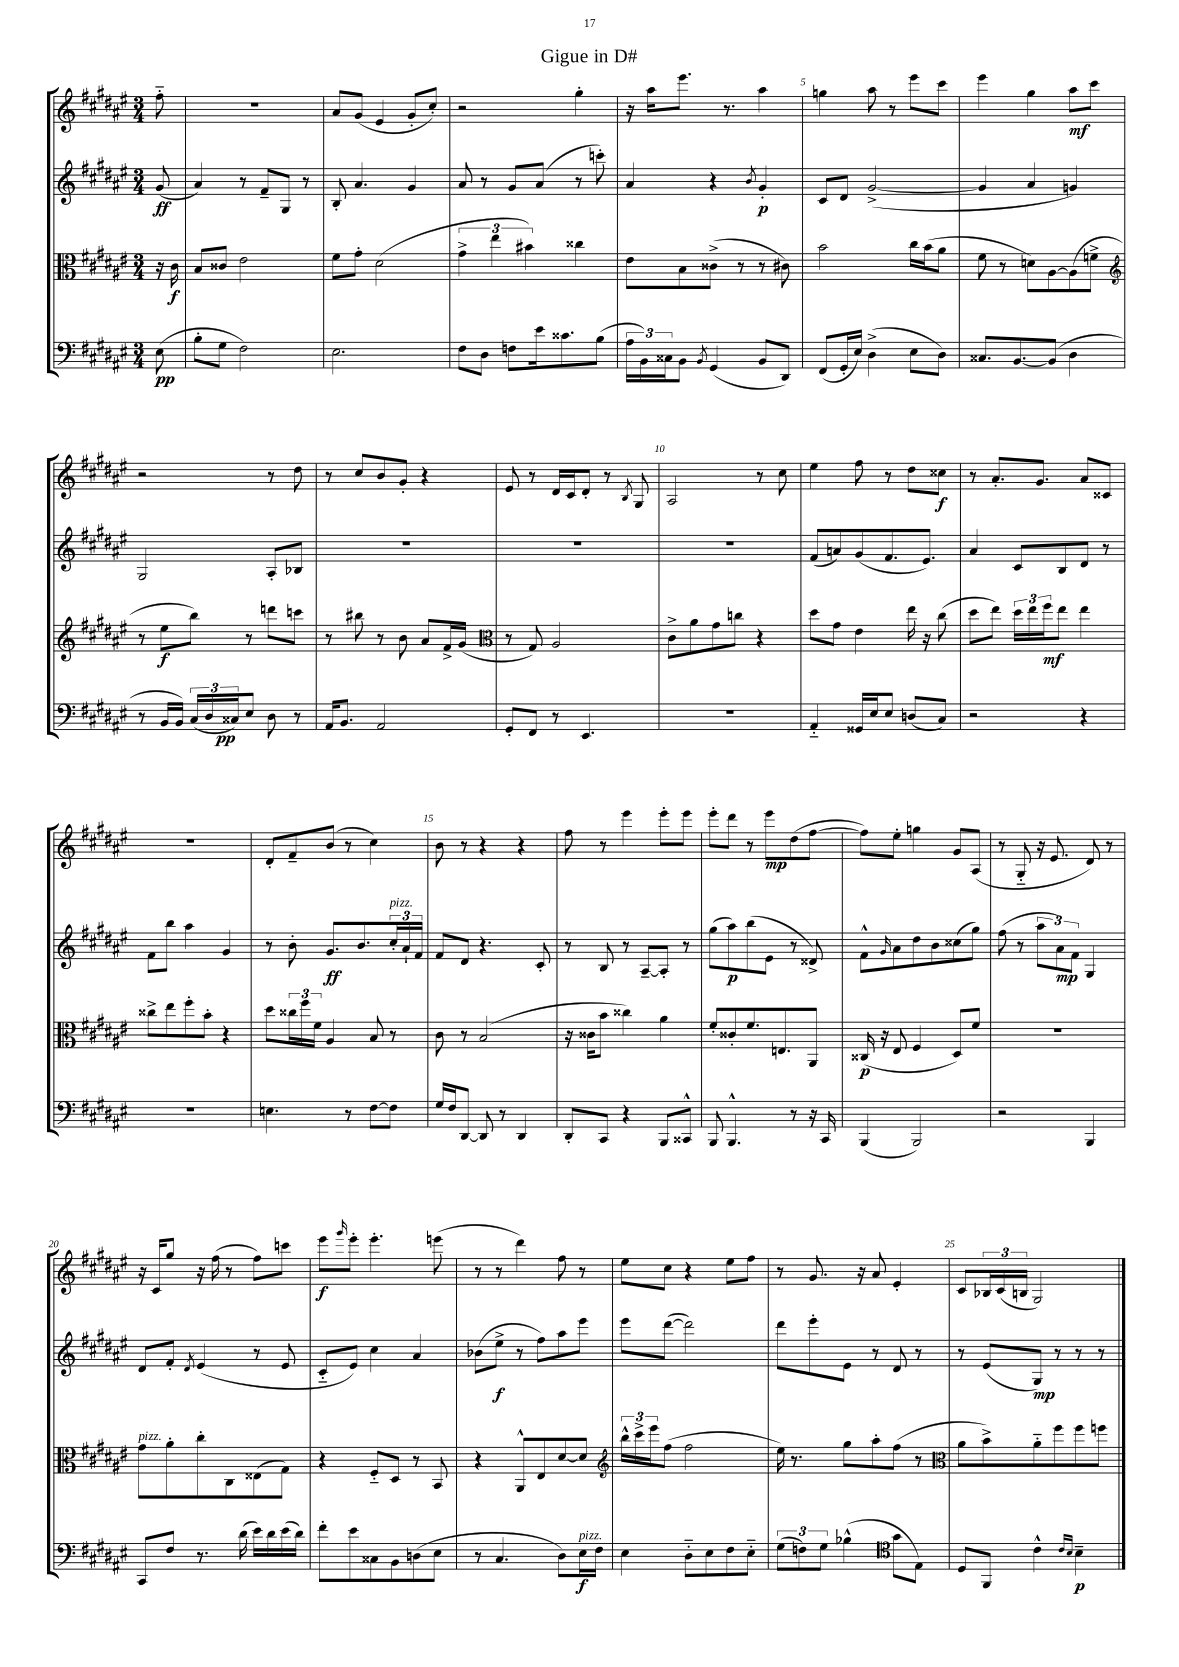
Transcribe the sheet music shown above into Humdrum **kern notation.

**kern	**kern	**kern	**kern
*staff4	*staff3	*staff2	*staff1
*clefF4	*clefC3	*clefG2	*clefG2
*k[f#c#g#d#a#e#]	*k[f#c#g#d#a#e#]	*k[f#c#g#d#a#e#]	*k[f#c#g#d#a#e#]
*M3/4	*M3/4	*M3/4	*M3/4
(8E#	16r	(8g#	8ff#'~
.	16c#	.	.
=	=	=	=
8B'	8B	4a#)	2.r
8G#	8c##	.	.
2F#)	2e#	8r	.
.	.	8f#~	.
.	.	8G#	.
.	.	8r	.
=	=	=	=
2.E#	8f#	8B'	8a#
.	8g#'	4.a#	(8g#
.	(2d#	.	4e#
.	.	4g#	8g#'
.	.	.	8cc#')
=	=	=	=
8F#	6g#^	8a#	2r
8D#	.	8r	.
.	6ee#	.	.
8F	.	8g#	.
.	6b#)	.	.
16e#	.	(8a#	.
8.c##	.	.	.
.	4cc##	8r	4gg#'
(8B	.	8ccc')	.
=	=	=	=
24A#	8e#	4a#	16r
24BB)	.	.	.
.	.	.	16aa#
24C##	.	.	.
8BB	8B	.	8.eee#
8qBB	.	.	.
(4GG#	(8c##^	4r	.
.	.	.	8.r
.	8r	.	.
.	.	8qb	.
8BB	8r	4g#'	4aa#
8DD#)	8c#)	.	.
=	=	=	=
(8FF#	2b	8c#	4gg
16GG#'	.	8d#	.
16E#)	.	.	.
(4D#^	.	([2g#^	8aa#
.	.	.	8r
8E#	16cc#	.	8eee#
.	(16b	.	.
8D#)	8a#	.	8ccc#
=	=	=	=
8.C##	8f#	4g#]	4eee#
.	8r	.	.
[8.BB	.	.	.
.	8d)	4a#	4gg#
(8BB]	[8A#	.	.
4D#	(8A#]	4g)	8aa#
.	8f^	.	8ccc#
=	=	=	=
*	*clefG2	*	*
8r	8r	2G#	2r
16BB	8ee#	.	.
16BB)	.	.	.
(24C#	8bb)	.	.
24D#	.	.	.
24C##)	.	.	.
8E#	8r	.	.
8D#	8ddd	8A#'	8r
8r	8ccc	8B-	8dd#
=	=	=	=
16AA#	8r	2.r	8r
8.BB	.	.	.
.	8bb#	.	8cc#
2AA#	8r	.	8b
.	8b	.	8g#'
.	8a#	.	4r
.	16f#^	.	.
.	(16g#	.	.
=	=	=	=
*	*clefC3	*	*
8GG#'	8r	2.r	8e#
8FF#	8G#)	.	8r
8r	2A#	.	16d#
.	.	.	16c#
4.EE#	.	.	8d#'
.	.	.	8r
.	.	.	8qB
.	.	.	8G#
=	=	=	=
2.r	8c#^	2.r	2A#
.	8a#	.	.
.	8g#	.	.
.	8cc	.	.
.	4r	.	8r
.	.	.	8cc#
=	=	=	=
4AA#'~	8dd#	(8f#	4ee#
.	8g#	8a)	.
16GG##	4e#	(8g#	8ff#
16E#	.	.	.
8E#	.	8.f#	8r
(8D	16ee#	.	8dd#
.	16r	8.e#)	.
8C#)	(8cc#	.	8cc##
=	=	=	=
2r	8dd#	4a#	8r
.	8ee#)	.	8.a#'
.	24dd#	8c#	.
.	24ee#	.	.
.	.	.	8.g#
.	24ff#	.	.
.	8ee#	8B	.
4r	4ee#	8d#	8a#
.	.	8r	8c##
=	=	=	=
2.r	8cc##^	8f#	2.r
.	8ee#	8bb	.
.	8ff#'	4aa#	.
.	8b'	.	.
.	4r	4g#	.
=	=	=	=
4.E	8dd#	8r	8d#'
.	24cc##	8b'	8f#~
.	24ff#	.	.
.	24f#	.	.
.	4A#	8.g#	(8b
8r	.	.	8r
.	.	8.b	.
[8F#	8B	.	4cc#)
8F#]	8r	24cc#'	.
.	.	24a#`	.
.	.	24f#	.
=	=	=	=
16G#	8c#	8f#	8b
16F#	.	.	.
[8DD#	8r	8d#	8r
8DD#]	(2B	4.r	4r
8r	.	.	.
4DD#	.	.	4r
.	.	8c#'	.
=	=	=	=
8DD#'	16r	8r	8ff#
.	16c##	.	.
8CC#	8b	8B	8r
4r	4cc##)	8r	4eee#
.	.	[8A#~	.
8BBB	4a#	8A#']	8eee#'
8CC##^^	.	8r	8eee#
=	=	=	=
8BBB	8f#'	(8gg#	8eee#'
4.BBB^^	8c##'	8aa#)	8ddd#
.	8.f#	(8bb	8r
.	.	8e#	8eee#
.	8.E	.	.
8r	.	8r	(8dd#
16r	8AA#	8d##^)	[8ff#
16CC#	.	.	.
=	=	=	=
(4BBB	(16C##	8f#^^	8ff#])
.	16r	.	.
.	.	16qqg#	.
.	8E#	8a#	8ee#'
2BBB)	4F#	8dd#	4gg
.	.	8b	.
.	8D#)	(8cc##	8g#
.	8f#	8gg#)	(8A#
=	=	=	=
2r	2.r	(8ff#	8r
.	.	8r	8G#'~
.	.	12aa#	16r
.	.	.	8.e#
.	.	12a#)	.
.	.	12f#	.
4BBB	.	4G#	8d#)
.	.	.	8r
=	=	=	=
8CC#	8g#	8d#	16r
.	.	.	16c#
8F#	8a#'	8f#'	8gg#
.	.	8qd#	.
8.r	8cc#'	(4e#	16r
.	.	.	(16ff#
.	8C#	.	8r
(16d#	.	.	.
16e#)	(8E##	8r	8ff#)
16d#	.	.	.
(16e#	8G#)	8e#	8ccc
16d#)	.	.	.
=	=	=	=
8f#'	4r	8c#'~	8eee#
.	.	.	16qqggg#
8e#	.	8e#)	8eee#'
8C##	8F#'~	4cc#	4.eee#'
8BB	8D#	.	.
(8D	8r	4a#	.
8E#	8BB	.	(8eee
=	=	=	=
8r	4r	(8b-	8r
4.C#	.	8ee#^	8r
.	8AA#^^	8r	4ddd#)
.	8E#	8ff#)	.
8D#)	[8d#	8aa#	8ff#
16E#	8d#]	8eee#	8r
16F#	.	.	.
=	=	=	=
*	*clefG2	*	*
4E#	24bb^^	8eee#	8ee#
.	24ccc#^	.	.
.	24eee#	.	.
.	(8ff#	([8ddd#	8cc#
8D#'~	2ff#	2ddd#])	4r
8E#	.	.	.
8F#	.	.	8ee#
8E#'~	.	.	8ff#
=	=	=	=
(12G#	16ee#)	8ddd#	8r
.	8.r	.	.
12F)	.	.	.
.	.	8eee#'	8.g#
12G#	.	.	.
(4B-^^	8gg#	8e#	.
.	.	.	16r
.	8aa#'	8r	8a#
*clefC4	*	*	*
8g#	(8ff#	8d#	4e#'
8E#)	8r	8r	.
=	=	=	=
*	*clefC3	*	*
8D#	8a#	8r	8c#
8FF#	8b^)	(8e#	24B-
.	.	.	(24c#
.	.	.	24B
4c#^^	8a#'~	8G#)	2G#)
.	8ff#	8r	.
16qqc#	.	.	.
16qqB	.	.	.
4B~	8ff#	8r	.
.	8ff	8r	.
==	==	==	==
*-	*-	*-	*-
